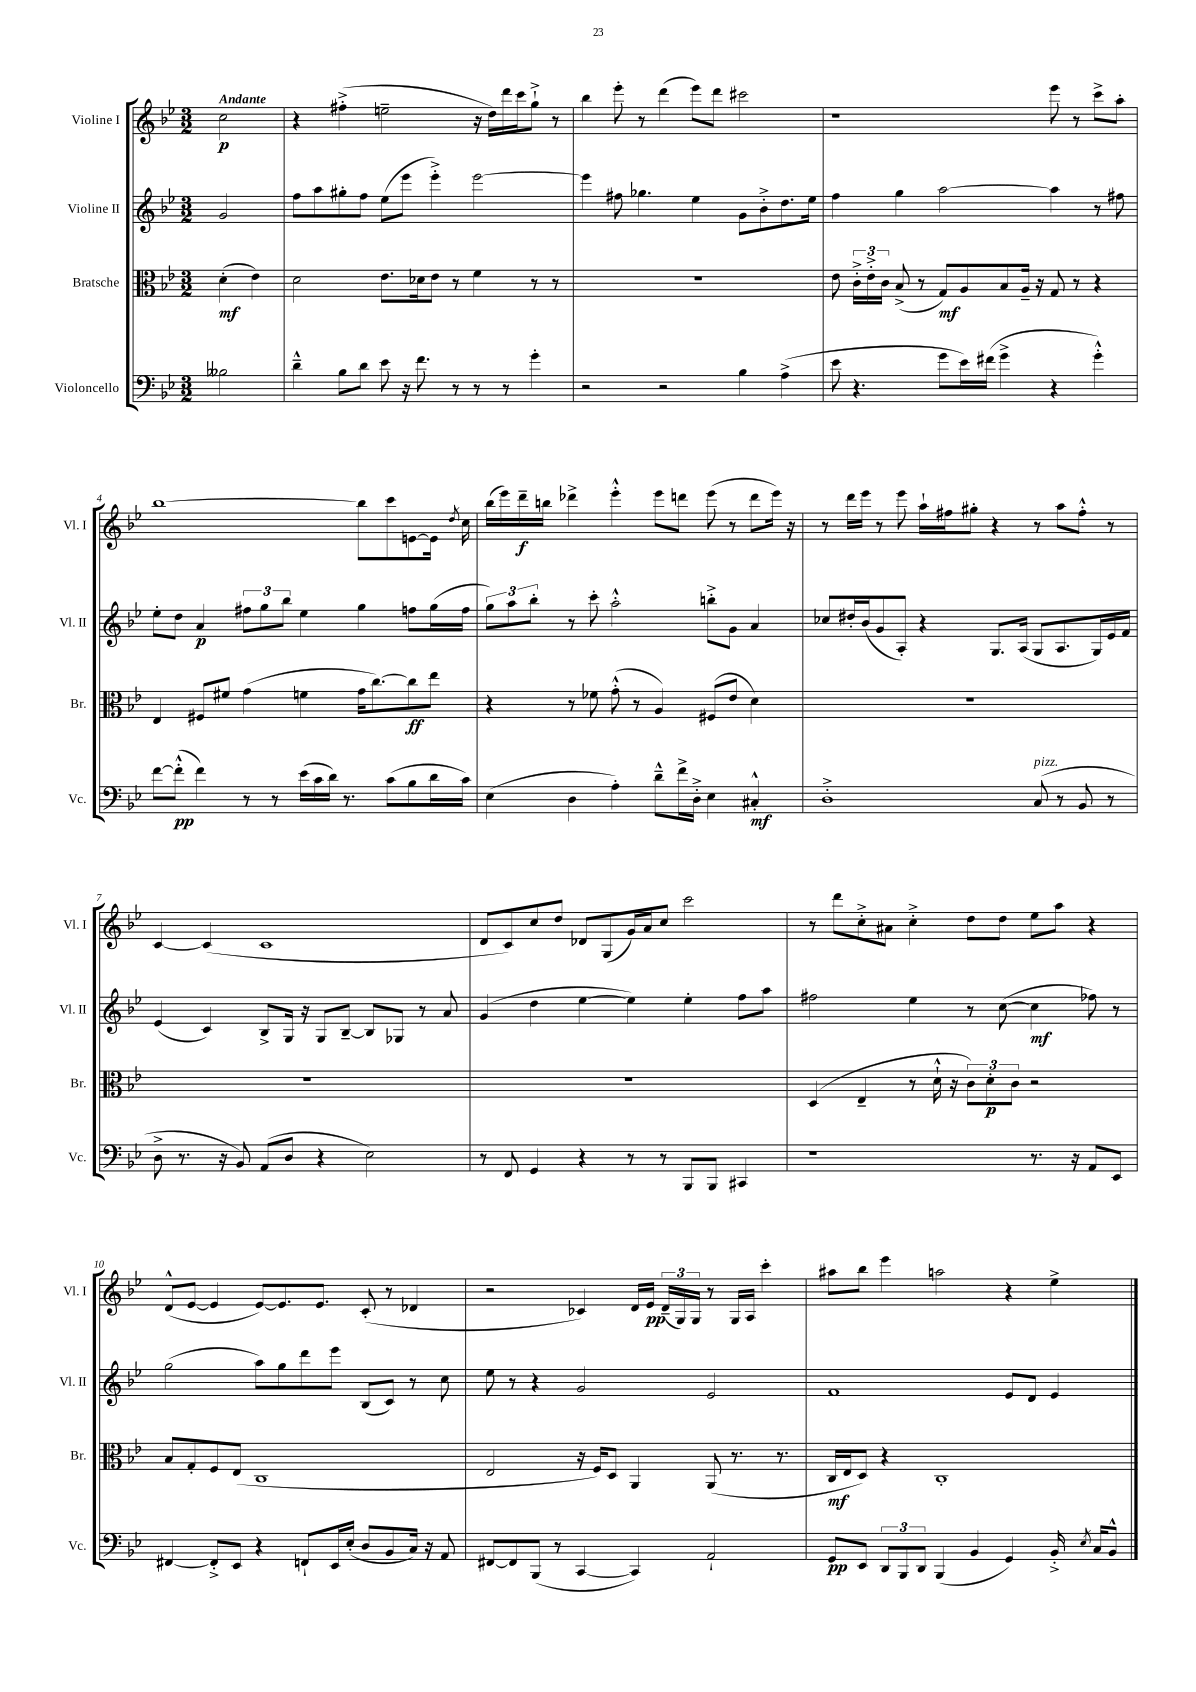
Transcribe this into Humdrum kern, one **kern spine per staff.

**kern	**dynam	**kern	**dynam	**kern	**dynam	**kern	**dynam
*part4	*part4	*part3	*part3	*part2	*part2	*part1	*part1
*staff4	*staff4	*staff3	*staff3	*staff2	*staff2	*staff1	*staff1
*I"Violoncello	*	*I"Bratsche	*	*I"Violine II	*	*I"Violine I	*
*I'Vc.	*	*I'Br.	*	*I'Vl. II	*	*I'Vl. I	*
*clefF4	*	*clefC3	*	*clefG2	*	*clefG2	*
*k[b-e-]	*	*k[b-e-]	*	*k[b-e-]	*	*k[b-e-]	*
*M3/2	*	*M3/2	*	*M3/2	*	*M3/2	*
=	=	=	=	=	=	=	=
!	!	!	!	!	!	!LO:TX:a:B:t=Andante	!
2B--X\	.	(4d'\	mf	2g/	.	2cc\	p
.	.	4e-\)	.	.	.	.	.
=1	=1	=1	=1	=1	=1	=1	=1
4d~^^\	.	2d\	.	8ff\L	.	4r	.
.	.	.	.	8aa\	.	.	.
8B-\L	.	.	.	8gg#X'\	.	(4ff#X'^\	.
8d\J	.	.	.	8ff\J	.	.	.
8e-\	.	8.e-\L	.	(8ee-\L	.	2een~\	.
16r	.	.	.	8eee-\J	.	.	.
8.f\	.	16d-X\k	.	.	.	.	.
.	.	8e-\J	.	4eee-'^\)	.	.	.
8r	.	8r	.	.	.	.	.
8r	.	4f\	.	[2eee-\	.	16r	.
.	.	.	.	.	.	16dd\LL)	.
8r	.	.	.	.	.	16ddd\	.
.	.	.	.	.	.	16ccc\J	.
4g'\	.	8r	.	.	.	8gg`^\J	.
.	.	8r	.	.	.	8r	.
=2	=2	=2	=2	=2	=2	=2	=2
2r	.	1.r	.	4eee-\]	.	4bb-\	.
.	.	.	.	8ff#X\	.	8eee-'\	.
.	.	.	.	4.gg-X\	.	8r	.
2r	.	.	.	.	.	(4ddd\	.
.	.	.	.	4ee-\	.	8eee-\L)	.
.	.	.	.	.	.	8ddd\J	.
4B-\	.	.	.	8g\L	.	2ccc#X\	.
.	.	.	.	8b-'^\	.	.	.
(4A^\	.	.	.	8.dd\	.	.	.
.	.	.	.	16ee-\Jk	.	.	.
=3	=3	=3	=3	=3	=3	=3	=3
8e-\	.	8e-\	.	4ff\	.	1r	.
4.r	.	24c'^\LL	.	.	.	.	.
.	.	24e-'^\	.	.	.	.	.
.	.	24c\JJ	.	.	.	.	.
.	.	(8B-^/	.	4gg\	.	.	.
.	.	8r	.	.	.	.	.
8g\L	.	8G/L)	mf	[2aa\	.	.	.
16e-\L)	.	8A/	.	.	.	.	.
(16f#X\JJ	.	.	.	.	.	.	.
4g^\	.	8B-/	.	.	.	.	.
.	.	16A~/Jk	.	.	.	.	.
.	.	16r	.	.	.	.	.
4r	.	8G/	.	4aa\]	.	8eee-\	.
.	.	8r	.	.	.	8r	.
4g'^^\)	.	4r	.	8r	.	8ccc^\L	.
.	.	.	.	8ff#X\	.	8aa'\J	.
!!LO:LB:g=z
=4	=4	=4	=4	=4	=4	=4	=4
[8f\L	.	4E-/	.	8ee-'\L	.	[1bb-	.
(8f'^^\J]	pp	.	.	8dd\J	.	.	.
4f\)	.	8F#X/L	.	4a/	p	.	.
.	.	8f#X/J	.	.	.	.	.
8r	.	(4g\	.	12ff#X\L	.	.	.
.	.	.	.	12gg\	.	.	.
8r	.	.	.	.	.	.	.
.	.	.	.	12bb-\J	.	.	.
(16e-\LL	.	4fn\	.	4ee-\	.	.	.
16c\	.	.	.	.	.	.	.
16d\JJ)	.	.	.	.	.	.	.
8.r	.	.	.	.	.	.	.
.	.	16g\KL	.	4gg\	.	8bb-\L]	.
.	.	[8.cc\)	.	.	.	.	.
(8c\L	.	.	.	.	.	8ccc\	.
8B-\	.	8cc\]	ff	8ffn\L	.	[8en\	.
16d\L	.	8ee-\J	.	(16gg\L	.	16e\Jk]	.
.	.	.	.	.	.	8qdd/	.
16c\JJ)	.	.	.	16ff\JJ	.	16cc\	.
=5	=5	=5	=5	=5	=5	=5	=5
(4E-\	.	4r	.	12gg\L)	.	(16bb-\LL	.
.	.	.	.	.	.	16eee-\)	.
.	.	.	.	12aa\	.	.	.
.	.	.	.	.	.	16ddd~\	f
.	.	.	.	12bb-'\J	.	.	.
.	.	.	.	.	.	16bbn\JJ	.
4D\	.	8r	.	8r	.	4ddd-X^\	.
.	.	8f-X\	.	8ccc'\	.	.	.
4A'\)	.	(8g'^^\	.	2aa'^^\	.	4eee-'^^\	.
.	.	8r	.	.	.	.	.
8d~^^\L	.	4A/)	.	.	.	8eee-\L	.
16f^\L	.	.	.	.	.	8dddn\J	.
16D'^\JJ	.	.	.	.	.	.	.
4E-\	.	(8F#X/L	.	8bbn'^\L	.	(8eee-\	.
.	.	8e-/J	.	8g\J	.	8r	.
4C#X'^^/	mf	4d\)	.	4a/	.	8ddd\L	.
.	.	.	.	.	.	16eee-\Jk)	.
.	.	.	.	.	.	16r	.
=6	=6	=6	=6	=6	=6	=6	=6
1D'^	.	1.r	.	8cc-X/L	.	8r	.
.	.	.	.	16dd#X'/L	.	16ddd\LL	.
.	.	.	.	(16b-/J	.	16eee-\JJ	.
.	.	.	.	8g/	.	8r	.
.	.	.	.	8A'/J)	.	8eee-\	.
.	.	.	.	4r	.	16aa`\LL	.
.	.	.	.	.	.	16ff#X\J	.
.	.	.	.	.	.	8gg#X'\J	.
.	.	.	.	8.G/L	.	4r	.
.	.	.	.	(16A/Jk	.	.	.
!LO:TX:a:i:t=pizz.	!	!	!	!	!	!	!
(8C/	.	.	.	8G/L	.	8r	.
8r	.	.	.	8.A/	.	8aa\L	.
8BB-/	.	.	.	.	.	8ff#'^^\J	.
.	.	.	.	16G/L)	.	.	.
8r	.	.	.	16e-/	.	8r	.
.	.	.	.	16f/JJ	.	.	.
!!LO:LB:g=z
=7	=7	=7	=7	=7	=7	=7	=7
8D^\	.	1.r	.	(4e-/	.	[4c/	.
8.r	.	.	.	.	.	.	.
.	.	.	.	4c/)	.	(4c/]	.
16r	.	.	.	.	.	.	.
8BB-/)	.	.	.	.	.	.	.
(8AA/L	.	.	.	8B-^/L	.	1c	.
8D/J	.	.	.	16G/Jk	.	.	.
.	.	.	.	16r	.	.	.
4r	.	.	.	8G/L	.	.	.
.	.	.	.	[8B-~/J	.	.	.
2E-\)	.	.	.	8B-/L]	.	.	.
.	.	.	.	8G-X/J	.	.	.
.	.	.	.	8r	.	.	.
.	.	.	.	8a/	.	.	.
=8	=8	=8	=8	=8	=8	=8	=8
8r	.	1.r	.	(4g/	.	8d/L	.
8FF/	.	.	.	.	.	8c/)	.
4GG/	.	.	.	4dd\	.	8cc/	.
.	.	.	.	.	.	8dd/J	.
4r	.	.	.	[4ee-\	.	8d-X/L	.
.	.	.	.	.	.	(8G/	.
8r	.	.	.	4ee-\])	.	16g/L)	.
.	.	.	.	.	.	16a/J	.
8r	.	.	.	.	.	8cc/J	.
8BBB-/L	.	.	.	4ee-'\	.	2ccc\	.
8BBB-/J	.	.	.	.	.	.	.
4CC#X/	.	.	.	8ff\L	.	.	.
.	.	.	.	8aa\J	.	.	.
=9	=9	=9	=9	=9	=9	=9	=9
1r	.	(4D/	.	2ff#X\	.	8r	.
.	.	.	.	.	.	8ddd\L	.
.	.	4E-~/	.	.	.	8cc'^\	.
.	.	.	.	.	.	8a#X\J	.
.	.	8r	.	4ee-\	.	4cc'^\	.
.	.	16d`^^\	.	.	.	.	.
.	.	16r	.	.	.	.	.
.	.	12c\L)	.	8r	.	8dd\L	.
.	.	12d'\	p	.	.	.	.
.	.	.	.	([8cc\	.	8dd\J	.
.	.	12c\J	.	.	.	.	.
8.r	.	2r	.	4cc\]	mf	8ee-\L	.
.	.	.	.	.	.	8aa\J	.
16r	.	.	.	.	.	.	.
8AA/L	.	.	.	8ff-X\)	.	4r	.
8EE-/J	.	.	.	8r	.	.	.
!!LO:LB:g=z
=10	=10	=10	=10	=10	=10	=10	=10
[4FF#X/	.	8B-/L	.	(2gg\	.	(8d^^/L	.
.	.	8G'/	.	.	.	[8e-/J	.
8FF#'^/L]	.	8F/	.	.	.	4e-/]	.
8EE-/J	.	(8E-/J	.	.	.	.	.
4r	.	1C	.	8aa\L)	.	[8e-/L)	.
.	.	.	.	8gg\	.	8.e-/]	.
8FFn`/L	.	.	.	8ddd\	.	.	.
.	.	.	.	.	.	8.e-/J	.
16EE-/L	.	.	.	8eee-\J	.	.	.
(16E-'/JJ	.	.	.	.	.	.	.
8D/L	.	.	.	(8B-/L	.	(8c'/	.
8BB-/	.	.	.	8c/J)	.	8r	.
16C/Jk)	.	.	.	8r	.	4d-X/	.
16r	.	.	.	.	.	.	.
8AA/	.	.	.	8cc\	.	.	.
=11	=11	=11	=11	=11	=11	=11	=11
[8FF#X/L	.	2E-/	.	8ee-\	.	2r	.
8FF#/]	.	.	.	8r	.	.	.
(8BBB-/J	.	.	.	4r	.	.	.
8r	.	.	.	.	.	.	.
[4CC/	.	16r	.	2g/	.	4c-X/)	.
.	.	16F/KL)	.	.	.	.	.
.	.	8D/J	.	.	.	.	.
4CC/])	.	4AA/	.	.	.	16d/LL	.
.	.	.	.	.	.	16e-/JJ	pp
.	.	.	.	.	.	(24d~/LL	.
.	.	.	.	.	.	24G/)	.
.	.	.	.	.	.	24G/JJ	.
2AA`/	.	(8AA/	.	2e-/	.	8r	.
.	.	8.r	.	.	.	16G/LL	.
.	.	.	.	.	.	16A/JJ	.
.	.	.	.	.	.	4ccc'\	.
.	.	8.r	.	.	.	.	.
=12	=12	=12	=12	=12	=12	=12	=12
8GG/L	pp	16C/LL	mf	1f	.	8aa#X\L	.
.	.	16E-/J	.	.	.	.	.
8EE-/J	.	8D/J)	.	.	.	8bb-\J	.
12DD/L	.	4r	.	.	.	4eee-\	.
12BBB-/	.	.	.	.	.	.	.
12DD/J	.	.	.	.	.	.	.
(4BBB-/	.	1C'	.	.	.	2aan\	.
4BB-/	.	.	.	.	.	.	.
4GG/)	.	.	.	8e-/L	.	4r	.
.	.	.	.	8d/J	.	.	.
16BB-'^/	.	.	.	4e-/	.	4ee-^\	.
8qE-/	.	.	.	.	.	.	.
16C/KL	.	.	.	.	.	.	.
8BB-^^/J	.	.	.	.	.	.	.
==	==	==	==	==	==	==	==
*-	*-	*-	*-	*-	*-	*-	*-
